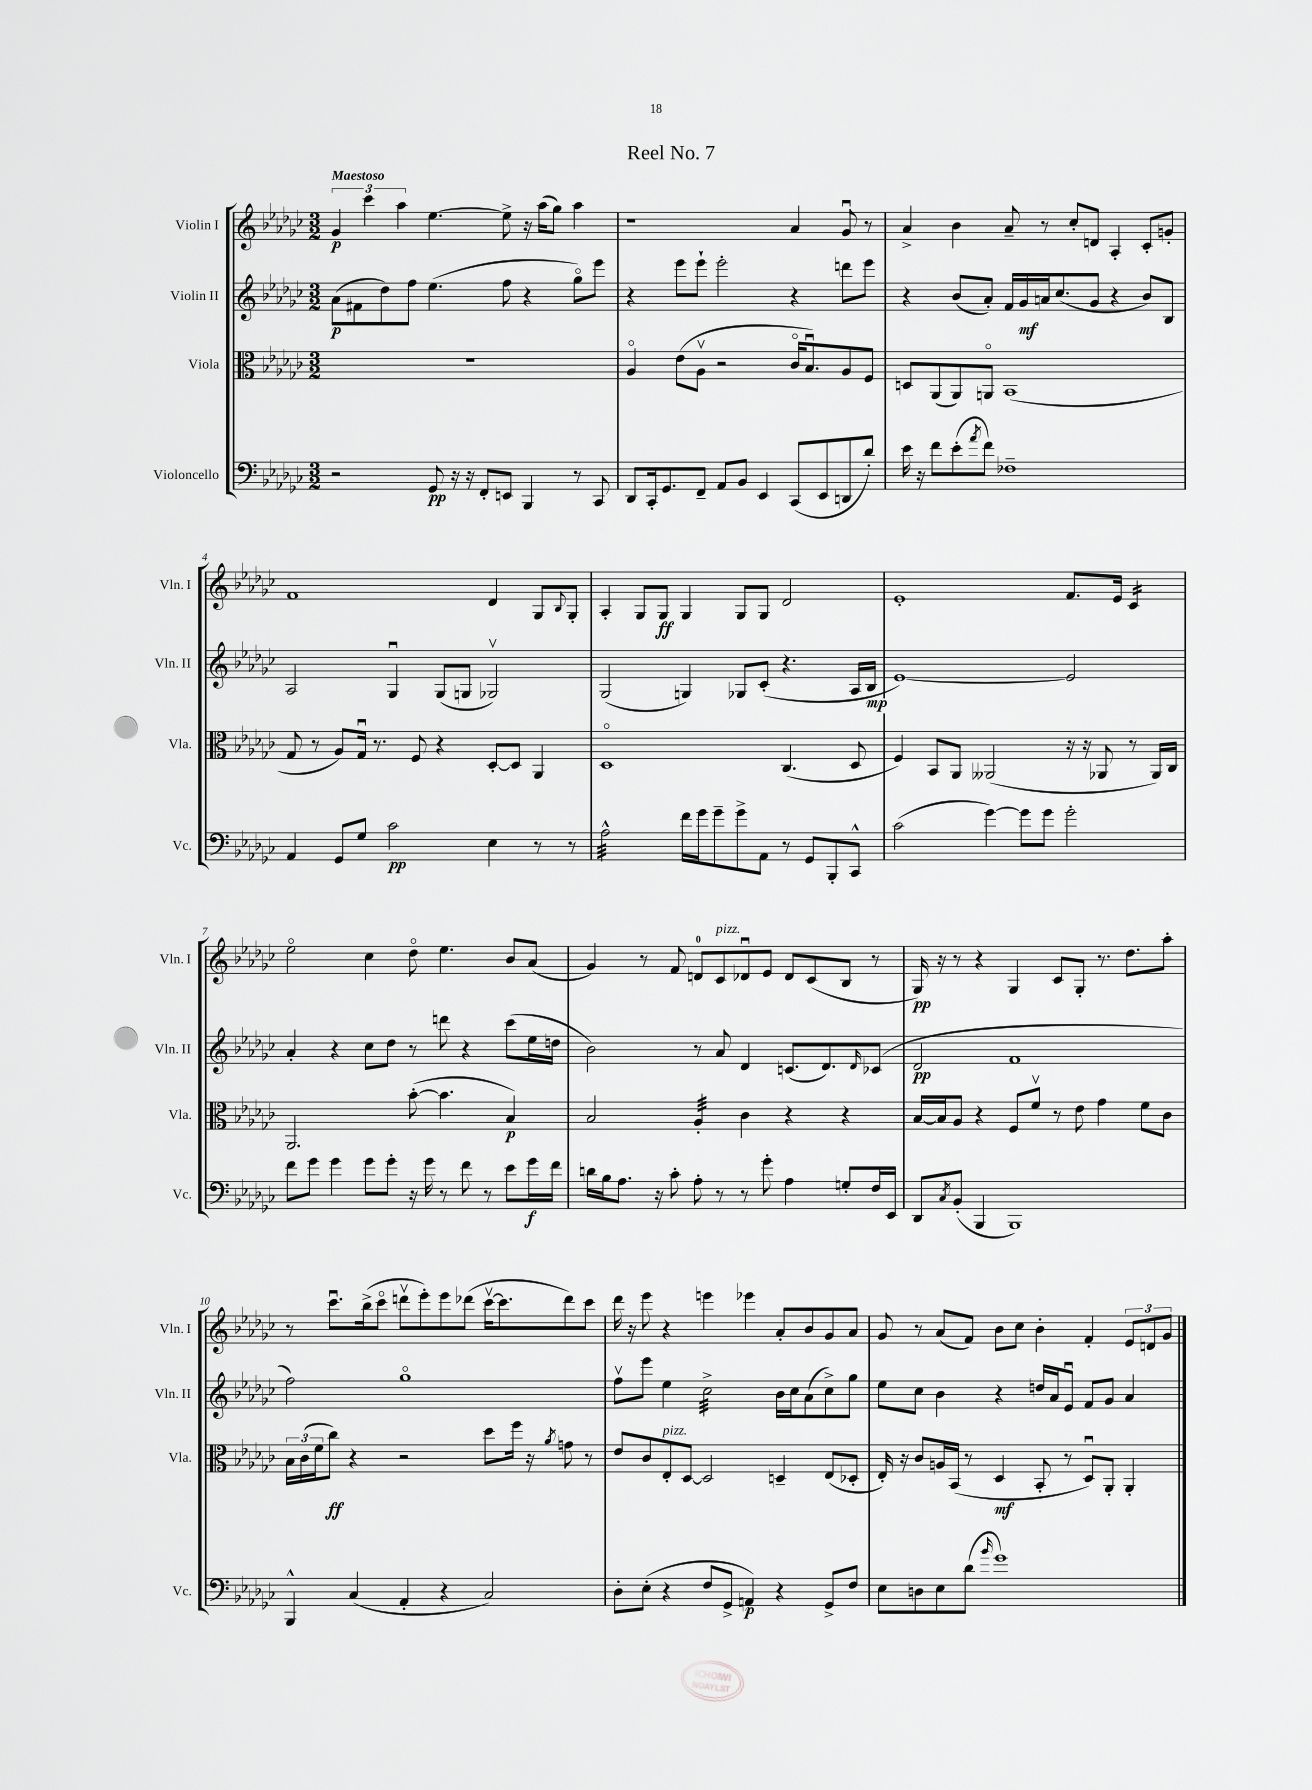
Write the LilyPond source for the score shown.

\header { title = "Reel No. 7" }
<<
\new StaffGroup <<
\new Staff = "s0" \with { instrumentName = "Violin I" shortInstrumentName = "Vln. I" } {
    \clef treble \key ges \major \numericTimeSignature \time 3/2 \tempo "Maestoso"
    \tuplet 3/2 { ges'4\p ces'''4 aes''4 } ees''4.~ ees''8-> r16 aes''16( ges''8) aes''4 |
    r1 aes'4 ges'8\downbow r8 |
    aes'4-> bes'4 aes'8-- r8 ces''8-. d'8 aes4-. ces'8-. g'8-. |
    f'1 des'4 ges8 \appoggiatura { bes8 } ges8-. |
    aes4-. ges8 ges8\ff ges4 ges8 ges8 des'2 |
    ees'1-. f'8. ees'16 ces'4:16 |
    ees''2\flageolet ces''4 des''8\flageolet ees''4. bes'8 aes'8( |
    ges'4) r8 f'8 d'8-0 ces'8^\markup { \italic "pizz." } des'8\downbow ees'8 des'8 ces'8( bes8 r8 |
    ges16\pp) r16 r8 r4 ges4 ces'8 ges8-. r8. des''8. aes''8-. |
    r8 ces'''8.\downbow bes''16->( ces'''8\flageolet d'''8\upbow ees'''8-.) ees'''8 des'''8( ces'''16~\upbow ces'''8. des'''8) ces'''8 |
    des'''16 r16 ees'''8 r4 e'''4 ees'''4 aes'8-. bes'8 ges'8 aes'8 |
    ges'8 r8 aes'8( f'8) bes'8 ces''8 bes'4-. f'4-. \tuplet 3/2 { ees'8 d'8 ges'8 } \bar "|." |
}
\new Staff = "s1" \with { instrumentName = "Violin II" shortInstrumentName = "Vln. II" } {
    \clef treble \key ges \major \numericTimeSignature \time 3/2
    aes'8\p( fis'8 des''8) f''8 ees''4.( f''8 r4 ges''8\flageolet) ees'''8 |
    r4 ees'''8 ees'''8-! ees'''2-. r4 d'''8 ees'''8 |
    r4 bes'8( aes'8-.) f'16 ges'16\mf a'16 ces''8.( ges'8 r4 bes'8) bes8 |
    aes2 ges4\downbow ges8( g8 ges2\upbow) |
    ges2( g4) ges8 ces'8-.( r4. aes16 bes16\mp |
    ees'1~) ees'2 |
    aes'4-. r4 ces''8 des''8 r8 d'''8 r4 ces'''8( ees''16 d''16 |
    bes'2) r8 aes'8 des'4 c'8.( des'8.) \grace { des'16 } ces'8( |
    des'2\pp f'1 |
    f''2) ges''1\flageolet |
    f''8\upbow ees'''8 ees''4 ces''2:32-> bes'16 ces''16 aes'8( ces''8->) ges''8 |
    ees''8 ces''8 bes'4 r4 d''16 aes'16 ees'8\downbow f'8 ges'8 aes'4 \bar "|." |
}
\new Staff = "s2" \with { instrumentName = "Viola" shortInstrumentName = "Vla." } {
    \clef alto \key ges \major \numericTimeSignature \time 3/2
    R1. |
    aes4\flageolet ees'8( aes8\upbow r2 ces'16\flageolet bes8.\downbow) aes8 f8 |
    d8 aes,8( aes,8) a,8\flageolet bes,1( |
    ges8 r8 aes8) ges16\downbow r8. f8 r4 des8~-. des8 aes,4 |
    des1\flageolet ces4.( des8 |
    f4) bes,8 aes,8 aeses,2( r16 r16 aes,8 r8 aes,16) ces16 |
    aes,2. bes'8~-.( bes'4. bes4\p) |
    bes2 aes4:32-. ces'4 r4 r4 |
    bes16~ bes16 aes8 r4 f8 f'8\upbow r8 ees'8 ges'4 f'8 ces'8 |
    \tuplet 3/2 { bes16 ces'16( f'16 } ces''8\ff) r4 r2 des''8 f''16 r16 \acciaccatura { aes'8 } g'8 r8 |
    ees'8 ces'8 ees8-.^\markup { \italic "pizz." } des8~ des2 d4-- ees8( des8-. |
    ees16-.) r16 ces'8 a16 bes,16( r8 des4\mf bes,8-. r8 des8\downbow) aes,8-. aes,4-. \bar "|." |
}
\new Staff = "s3" \with { instrumentName = "Violoncello" shortInstrumentName = "Vc." } {
    \clef bass \key ges \major \numericTimeSignature \time 3/2
    r2 ges,8\pp r16 r16 f,8-. e,8 bes,,4 r8 ces,8 |
    des,8 ces,16-. ges,8. f,8-- aes,8 bes,8 ees,4 ces,8( ees,8 d,8 des'8-.) |
    ees'16 r16 f'8 ees'8-.( \acciaccatura { aes'8 } f'8) fes1-- |
    aes,4 ges,8 ges8 ces'2\pp ees4 r8 r8 |
    aes2:32-^ f'16 ges'16 ges'8-- ges'8-> aes,8 r8 ges,8 bes,,8-. ces,8-^ |
    ces'2( ges'4~) ges'8 ges'8 ges'2-. |
    f'8 ges'8 ges'4 ges'8 ges'8-. r16 ges'16 r8 f'8 r8 ees'8 ges'16\f f'16 |
    d'16 bes16 aes8. r16 ces'8-. aes8-. r8 r8 ges'8-. aes4 g8-. f16 ees,16 |
    des,8 \acciaccatura { ces8 } bes,8-.( bes,,4 bes,,1) |
    bes,,4-^ ces4( aes,4-. r4 ces2) |
    des8-. ees8-.( r4 f8 ges,8-> a,4\p) r4 ges,8-> f8 |
    ees8 d8 ees8 des'8( \grace { bes'16 } ges'1) \bar "|." |
}
>>
>>
